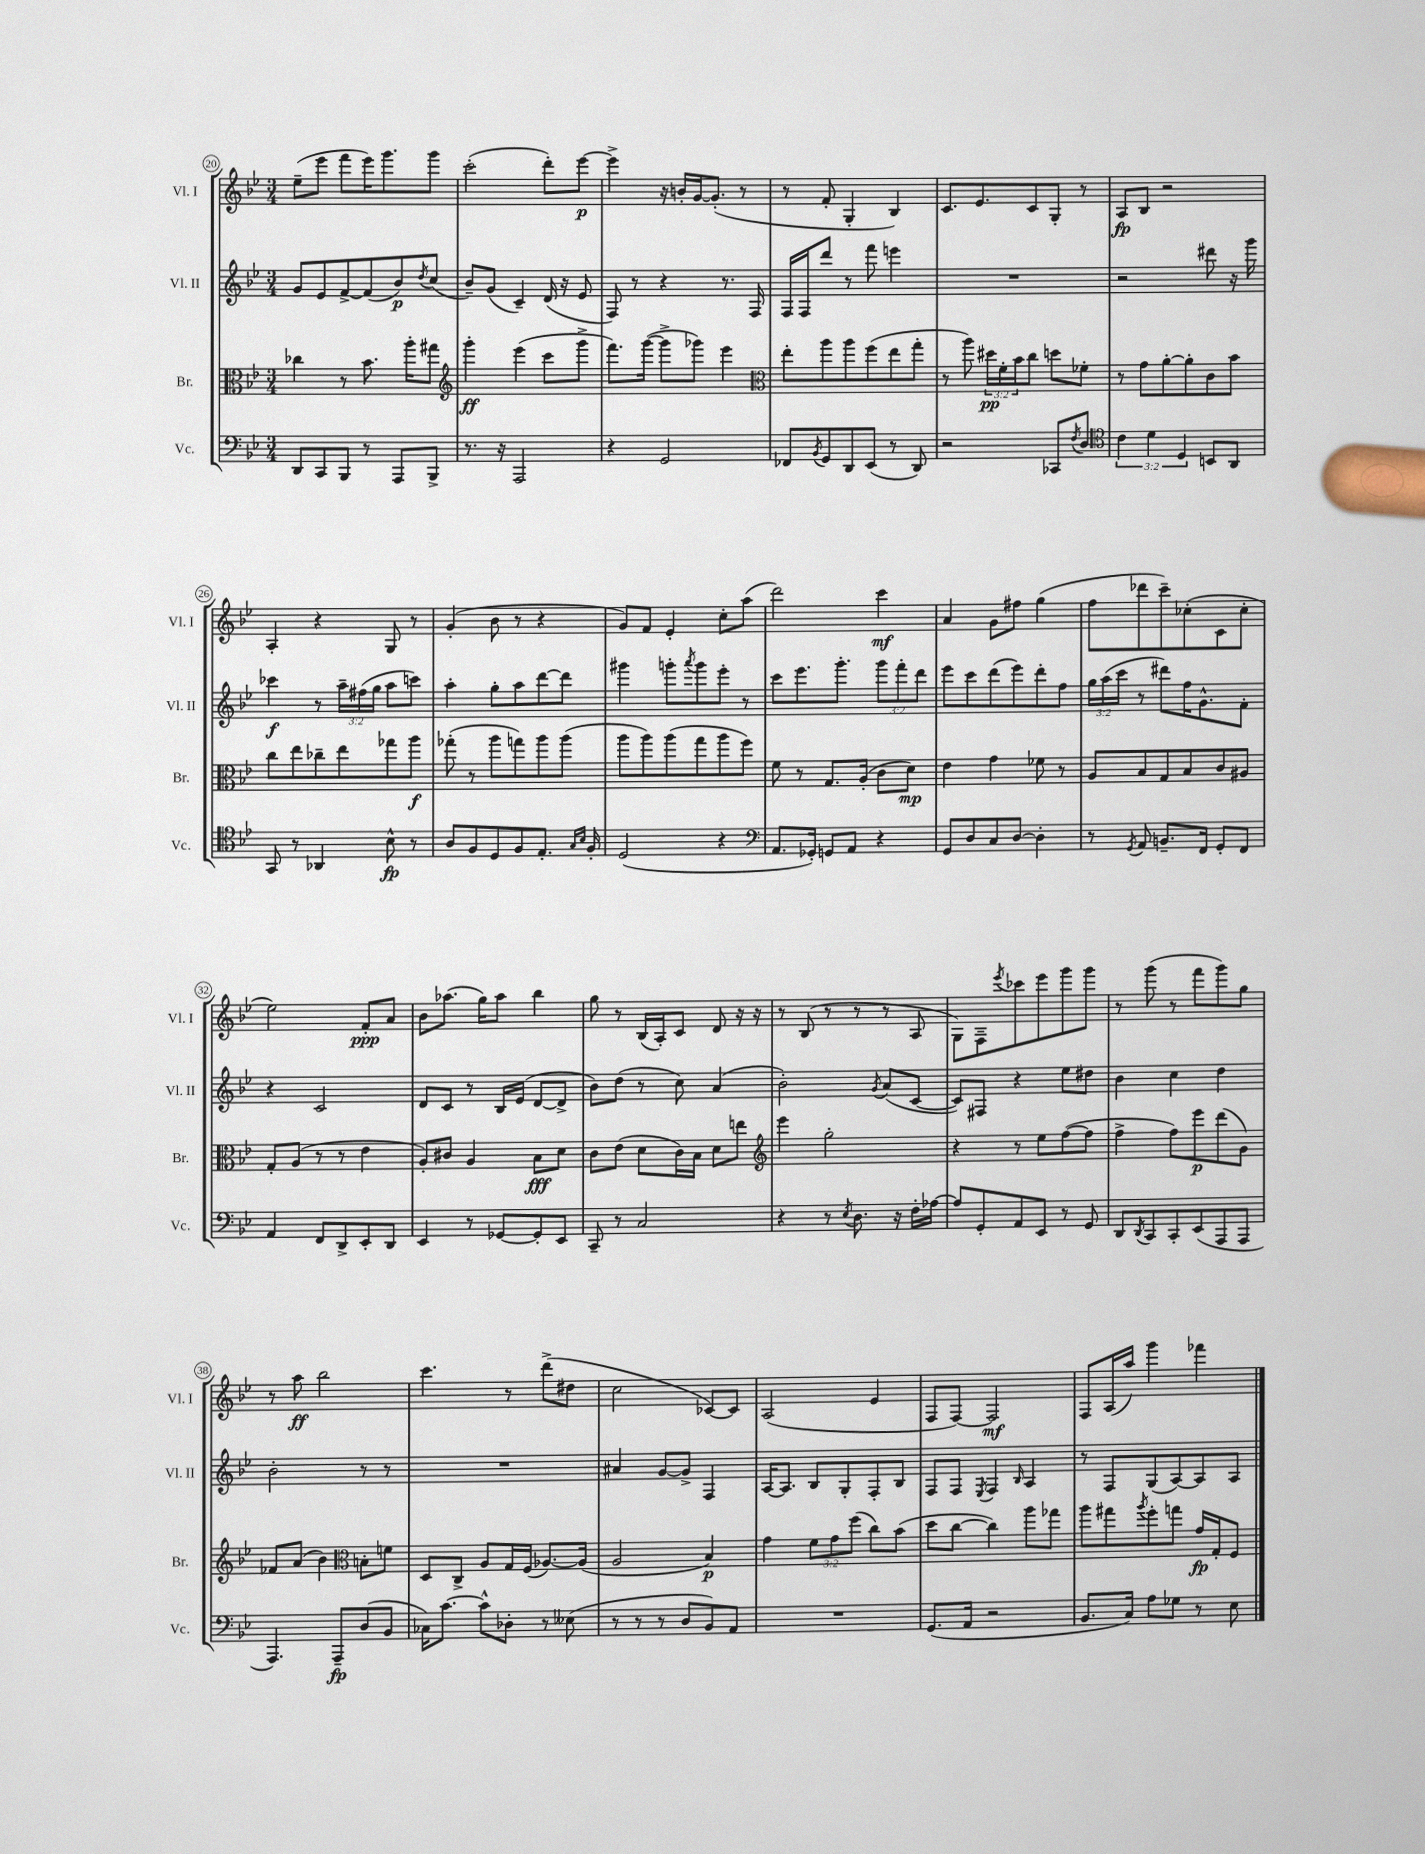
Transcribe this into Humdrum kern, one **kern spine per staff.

**kern	**kern	**kern	**kern
*staff4	*staff3	*staff2	*staff1
*clefF4	*clefC3	*clefG2	*clefG2
*k[b-e-]	*k[b-e-]	*k[b-e-]	*k[b-e-]
*M3/4	*M3/4	*M3/4	*M3/4
8DD	4cc-	8g	(8ee-~
8CC	.	8e-	8eee-
8BBB-	8r	[8f^	8fff
8r	8.b-	(8f]	16eee-)
.	.	.	8.ggg
8AAA	.	8b-)	.
.	16aa'	.	.
.	.	8qdd	.
8BBB-^	8gg#	(8cc	8ggg
=	=	=	=
*	*clefG2	*	*
8.r	4ggg'	8b-~)	(2ccc'
.	.	(8g	.
16r	.	.	.
2AAA	(4eee-	4c~)	.
.	8ccc	(16d	8ddd')
.	.	16r	.
.	8ggg^	8e-	[8eee-
=	=	=	=
4r	8.fff)	8F)	4eee-^]
.	.	8r	.
.	([16ggg	.	.
2GG	8ggg^]	4r	16r
.	.	.	16b'
.	8ggg-)	.	[16g
.	.	.	(8.g']
.	4eee-	8.r	.
.	.	.	8r
.	.	16F	.
=	=	=	=
*	*clefC3	*	*
8FF-	8ee-'	16F	8r
.	.	16F	.
8qBB-	.	.	.
8GG	8aa	8ddd	8f'
8DD	8aa	8r	4G'
(8EE-	(8ff	8fff	.
8r	8ee-	4eee	4B-)
8DD)	8gg'	.	.
=	=	=	=
2r	8r	2.r	8.c
.	8aa)	.	.
.	.	.	8.e-
.	24dd#	.	.
.	24f'	.	.
.	24b-	.	.
.	8cc	.	8c
8CC-	8dd	.	8G'
8qF	.	.	.
8D	8f-'	.	8r
=	=	=	=
*clefC4	*	*	*
6c	8r	2r	8A
.	8g	.	8B-
6d	.	.	.
.	[8a'	.	2r
6D	.	.	.
.	8a']	.	.
8BB	8c	8ddd#	.
8AA	8b-	16r	.
.	.	16ggg	.
=	=	=	=
8GG	8cc	4ccc-	4A'
8r	8ee-	.	.
4AA-	8cc-~	8r	4r
.	8ee-	24aa~	.
.	.	(24ff#	.
.	.	24gg	.
8B-^^	8gg-	8aa	8G
8r	8aa	8ccc)	8r
=	=	=	=
8A	(8gg-'	4aa'	(4g'
8F	8r	.	.
8D	8aa	8gg'	8b-
8F	8gg)	8aa	8r
8.E-'	8aa	[8ddd	4r
.	(8aa	8ddd]	.
16qqG	.	.	.
16qqB-	.	.	.
16F'	.	.	.
=	=	=	=
(2D	8aa	4ggg#	8g)
.	8aa)	.	8f
.	(8aa	8ggg'	4e-'
.	.	8qaaa	.
.	8gg	8ggg	.
4r	8aa	8eee-'	8cc'
.	8ff)	8r	(8aa
=	=	=	=
*clefF4	*	*	*
8.AA	8f	8ccc	2ddd)
.	8r	8.eee-	.
16GG-')	.	.	.
8GG	8.G	.	.
.	.	8.ggg'	.
8AA	.	.	.
.	(16A'	.	.
4r	8c	12ggg	4ccc
.	.	12fff'	.
.	8d)	.	.
.	.	12ddd	.
=	=	=	=
8GG	4e-	8eee-	4a
8D	.	8ccc	.
8C	4g	(8ddd	8g
[8D	.	8eee-)	8ff#
4D']	8f-	8ddd'	(4gg
.	8r	8ff	.
=	=	=	=
8r	8A	24gg	8ff
.	.	(24aa	.
.	.	24ccc	.
8qGG	.	.	.
8AA	8B-	8r	8ddd-
8.BB~	8G	8ddd#)	8ccc~)
.	8B-	16ff	(8cc-'
16FF	.	8.g^^	.
8GG'	8c	.	8c
8FF	8A#	8f'	8cc-'
=	=	=	=
4AA	8G'	4r	2ee-)
.	(8A	.	.
8FF	8r	2c	.
8DD^	8r	.	.
8EE-'	4e-	.	8f'
8DD	.	.	8a
=	=	=	=
4EE-	8A')	8d	8b-
.	8c#	8c	(8.aa-
8r	4A	8r	.
.	.	.	16gg)
[8GG-	.	16B-	8aa-
.	.	(16e-	.
8GG-']	8B-	[8d	4bb-
8EE-	8d	8d^]	.
=	=	=	=
8CC~	8c	8b-)	8gg
8r	(8e-	(8dd	8r
2C	8d	8r	(16B-
.	.	.	16A')
.	16c)	8cc)	8c
.	16B-	.	.
.	8d	(4a	8d
.	8ee	.	16r
.	.	.	16r
=	=	=	=
*	*clefG2	*	*
4r	4eee-	2b-')	8r
.	.	.	(8B-
8r	2gg'	.	8r
8qE-	.	.	.
8.D	.	.	8r
.	.	8qg	.
.	.	(8a	8r
16r	.	.	.
16F'	.	[8c	8A
[16A-	.	.	.
=	=	=	=
8A-]	4r	8c])	8G)
8GG'	.	8F#	8F~
.	.	.	8qeee-
8AA	8r	4r	8ccc-
8EE-	8ee-	.	8eee-
8r	([8ff	8ee-	8ggg
8GG	8ff]	8dd#	8ggg
=	=	=	=
8DD	4ff^	4b-	8r
8qDD	.	.	.
8CC	.	.	(8ggg
8CC'	8ff)	4cc	8r
(8EE-	8eee-	.	8fff
8AAA	(8ddd	4dd	8ggg)
8AAA	8g)	.	8gg
=	=	=	=
4.AAA)	8f-	2b-'	8r
.	(8a	.	8aa
.	4b-)	.	2bb-
8AAA~	.	.	.
*	*clefC3	*	*
(8D	8B'	8r	.
8BB-	8f	8r	.
=	=	=	=
16C-)	8D	2.r	4.ccc
[8.c	.	.	.
.	8C^	.	.
8c^^]	8A	.	.
8D-'	16G	.	8r
.	(16F	.	.
8r	[8.A-)	.	(8ddd^
(8E--	.	.	8dd#
.	(16A-]	.	.
=	=	=	=
8r	2A	4a#	2cc
8r	.	.	.
8r	.	[8g	.
8D	.	8g^]	.
8BB-)	4B-)	4F	[8c-)
8AA	.	.	8c-]
=	=	=	=
2.r	4g	[16A	(2A
.	.	8.A]	.
.	12f	8B-	.
.	12g	.	.
.	.	8G'	.
.	(12ff	.	.
.	8cc)	8F'	4e-
.	(8b-	8B-	.
=	=	=	=
(8.GG	8dd	8F	8F
.	[8cc	8F	[8F)
16AA	.	.	.
.	.	8qE-	.
2r	4cc])	4F	2F]
.	.	16qqB-	.
.	8aa	4A	.
.	8gg-	.	.
=	=	=	=
8.BB-	8aa	8r	8F
.	8gg#	8F	(16A
16C)	.	.	16aa)
.	8qaa	.	.
8A	8ff'	(8G	4ggg
8G-	8gg	[8A)	.
8r	16g	8A]	4fff-
.	16G'	.	.
8E-	8F	8A	.
==	==	==	==
*-	*-	*-	*-
